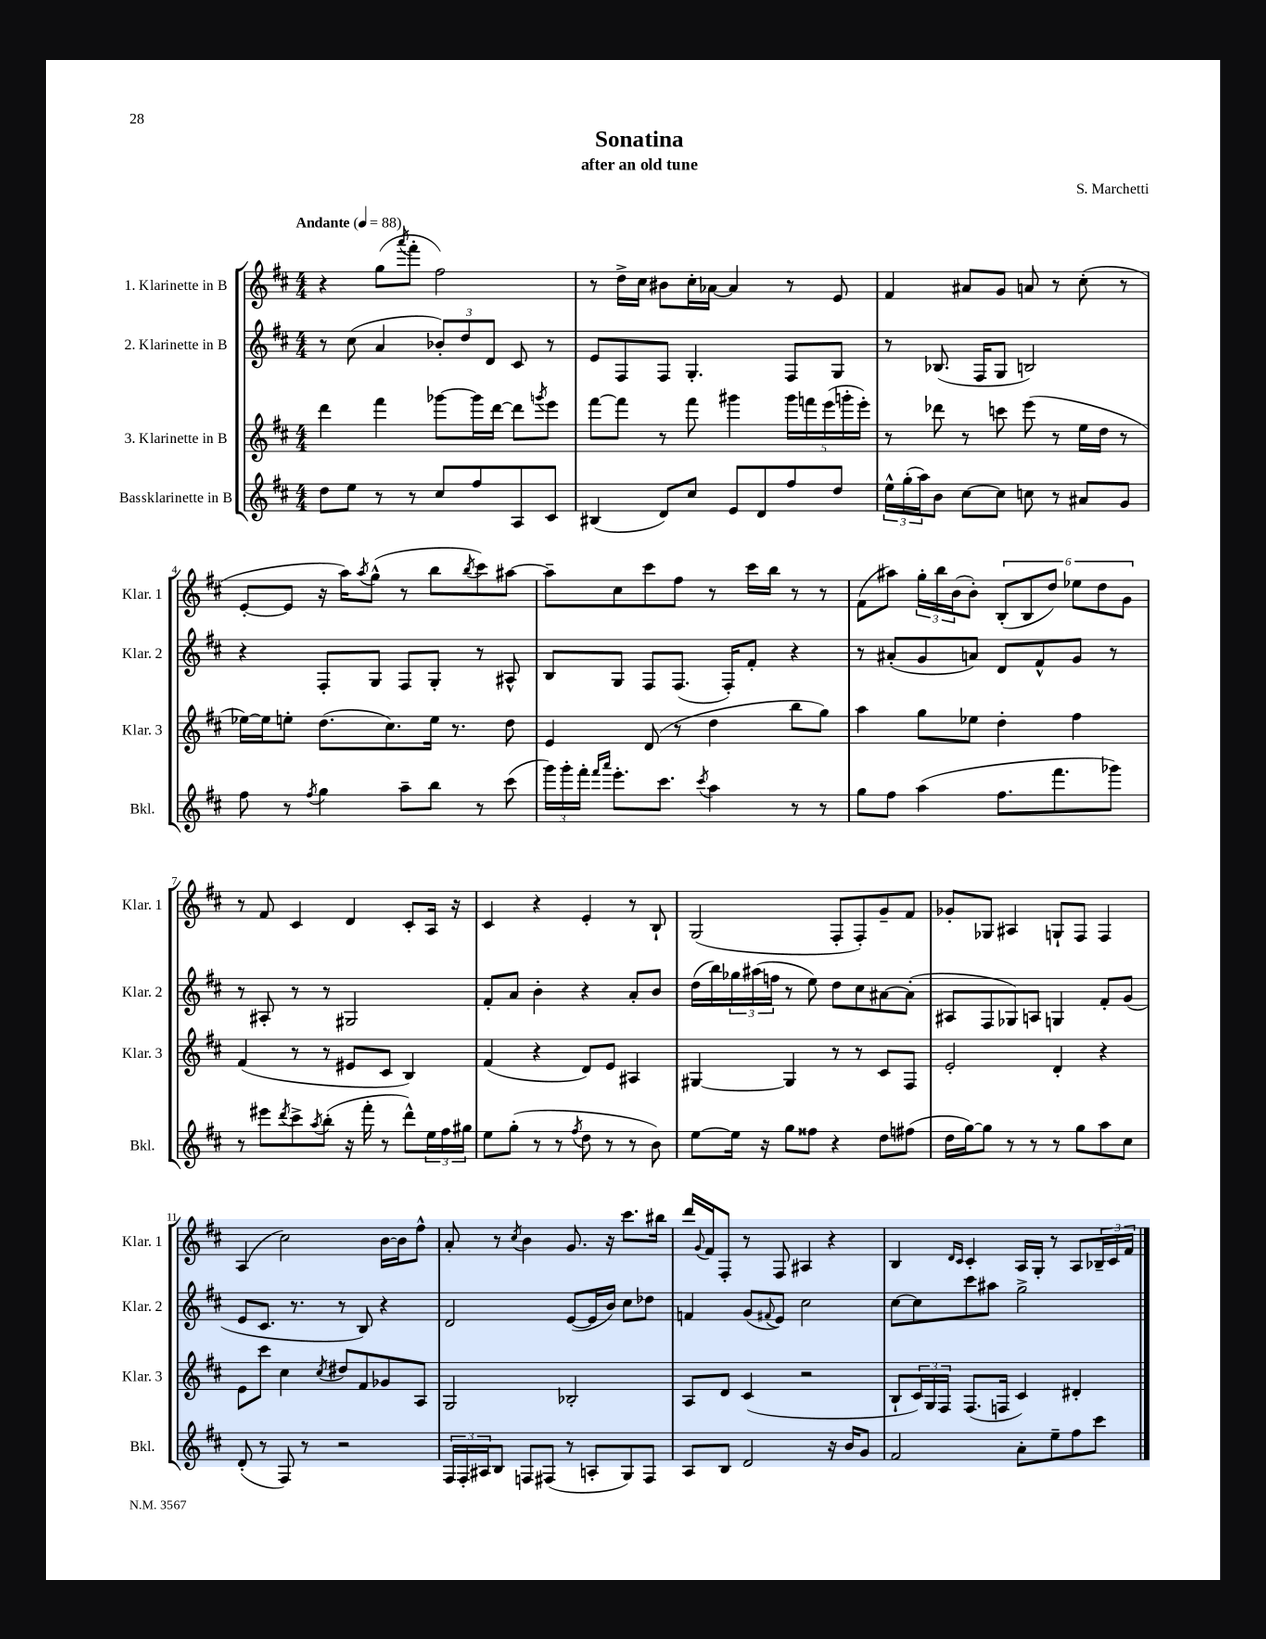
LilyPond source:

\header { title = "Sonatina" composer = "S. Marchetti" subtitle = "after an old tune" }
<<
\new StaffGroup <<
\new Staff = "s0" \with { instrumentName = "1. Klarinette in B" shortInstrumentName = "Klar. 1" } {
    \clef treble \key d \major \numericTimeSignature \time 4/4 \tempo "Andante" 4 = 88
    r4 g''8( \acciaccatura { a'''8 } fis'''8-. fis''2) |
    r8 d''16-> cis''16 bis'8 cis''16-. aes'16~ aes'4 r8 e'8 |
    fis'4 ais'8 g'8 a'8 r8 cis''8-.( r8 |
    e'8~-. e'8 r16 a''16) \acciaccatura { a''8 } g''8-^( r8 b''8 \acciaccatura { b''8 } cis'''8) ais''8~ |
    ais''8-- cis''8 cis'''8 fis''8 r8 cis'''16 b''16 r8 r8 |
    fis'8( ais''8) \tuplet 3/2 { g''16-. b''16 b'16( } b'8-.) \tuplet 6/4 { b8-.( b8 d''8) ees''8 d''8 g'8 } |
    r8 fis'8 cis'4 d'4 cis'8-. a16 r16 |
    cis'4 r4 e'4-. r8 b8-! |
    g2( fis8-. fis8-.) g'8-- fis'8 |
    ges'8-. ges8 ais4 g8-! fis8 fis4 |
    a4( cis''2) b'16~ b'16 fis''8-^ |
    a'8-. r8 \acciaccatura { cis''8 } b'4 g'8. r16 cis'''8. bis''16 |
    d'''16 \appoggiatura { g'8 } fis'16 fis8-. r8 fis8 ais4 r4 |
    b4 \grace { d'16 cis'16 } cis'4-. a16 g16-. r8 a8 \tuplet 3/2 { bes16-- cis'16 fis'16 } \bar "|." |
}
\new Staff = "s1" \with { instrumentName = "2. Klarinette in B" shortInstrumentName = "Klar. 2" } {
    \clef treble \key d \major \numericTimeSignature \time 4/4
    r8 cis''8( a'4 \tuplet 3/2 { bes'8-.) d''8 d'8 } cis'8 r8 |
    e'8 fis8 fis8 g4.-. fis8 g8 |
    r8 bes8.( fis16 g8 b2) |
    r4 fis8-. g8 fis8 g8-. r8 ais8-^ |
    b8 g8 fis8 fis8.( fis16-.) fis'8-. r4 |
    r8 ais'8-.( g'8 a'8) d'8 fis'8-^ g'8 r8 |
    r8 ais8-. r8 r8 gis2 |
    fis'8-. a'8 b'4-. r4 a'8-. b'8 |
    d''16( b''16) \tuplet 3/2 { ges''16 ais''16( f''16 } r8 e''8) d''8 cis''8 ais'8~ ais'8-.( |
    ais8 fis8 ges8) a8 g4 fis'8-. g'8( |
    e'8 cis'8. r8. r8 b8) r4 |
    d'2 e'8~( e'16 b'16) cis''8 des''8 |
    f'4 g'8( \appoggiatura { fis'8 } e'8) cis''2 |
    cis''8~ cis''8 cis'''8 ais''8 g''2-> \bar "|." |
}
\new Staff = "s2" \with { instrumentName = "3. Klarinette in B" shortInstrumentName = "Klar. 3" } {
    \clef treble \key d \major \numericTimeSignature \time 4/4
    d'''4 fis'''4 ges'''8~ ges'''16 d'''16~ d'''8 \acciaccatura { g'''8 } e'''8 |
    fis'''8~ fis'''8 r8 fis'''8 gis'''4 \tuplet 5/4 { gis'''16 f'''16 e'''16( g'''16-. e'''16-.) } |
    r8 des'''8 r8 c'''8 e'''8( r8 e''16 d''16 r8 |
    ees''16~) ees''16 e''8-. d''8.( cis''8.) e''16 r8. d''8 |
    e'4 d'8( r8 d''4 b''8 g''8) |
    a''4 g''8 ees''8 d''4-. fis''4 |
    fis'4( r8 r8 eis'8 cis'8 b4) |
    fis'4( r4 d'8) e'8 ais4 |
    gis4~ gis4 r8 r8 cis'8 fis8 |
    e'2-. d'4-. r4 |
    e'8 cis'''8 cis''4 \acciaccatura { cis''8 } dis''8 fis'8 ges'8 a8 |
    g2 bes2-. |
    a8 d'8 cis'4( r2 |
    b8-! \tuplet 3/2 { cis'16) g16 fis16 } fis8.( f16 cis'4) dis'4-. \bar "|." |
}
\new Staff = "s3" \with { instrumentName = "Bassklarinette in B" shortInstrumentName = "Bkl." } {
    \clef treble \key d \major \numericTimeSignature \time 4/4
    d''8 e''8 r8 r8 cis''8 fis''8 a8 cis'8 |
    bis4( d'8) cis''8 e'8 d'8 fis''8 d''8 |
    \tuplet 3/2 { e''16-^ g''16-.( a''16) } b'8 cis''8~ cis''8 c''8 r8 ais'8 g'8 |
    fis''8 r8 \acciaccatura { fis''8 } g''4 a''8-- b''8 r8 cis'''8( |
    \tuplet 3/2 { g'''16) g'''16-. fis'''16-. } \grace { fis'''16 a'''16 } e'''8.-. cis'''8. \acciaccatura { cis'''8 } a''4 r8 r8 |
    g''8 fis''8 a''4( fis''8. fis'''8. ges'''8) |
    r8 eis'''8 \acciaccatura { d'''8 } cis'''8-> \acciaccatura { a''8 } b''8-.( r16 fis'''16-. r8 d'''8-^) \tuplet 3/2 { e''16 fis''16 gis''16 } |
    e''8 g''8-.( r8 r8 \acciaccatura { fis''8 } d''8 r8 r8 b'8) |
    e''8~ e''16 r16 g''8 fisis''8 r4 d''8 fis''8( |
    d''16 g''16~) g''8 r8 r8 r8 g''8 a''8 cis''8 |
    d'8-.( r8 fis8) r8 r2 |
    \tuplet 3/2 { fis16 fis16-. ais16 } b8 f8 fis8( r8 a8-. g8) fis8 |
    a8 b8 d'2 r16 b'16 g'8 |
    fis'2 a'8-. e''8-- fis''8 cis'''8 \bar "|." |
}
>>
>>
